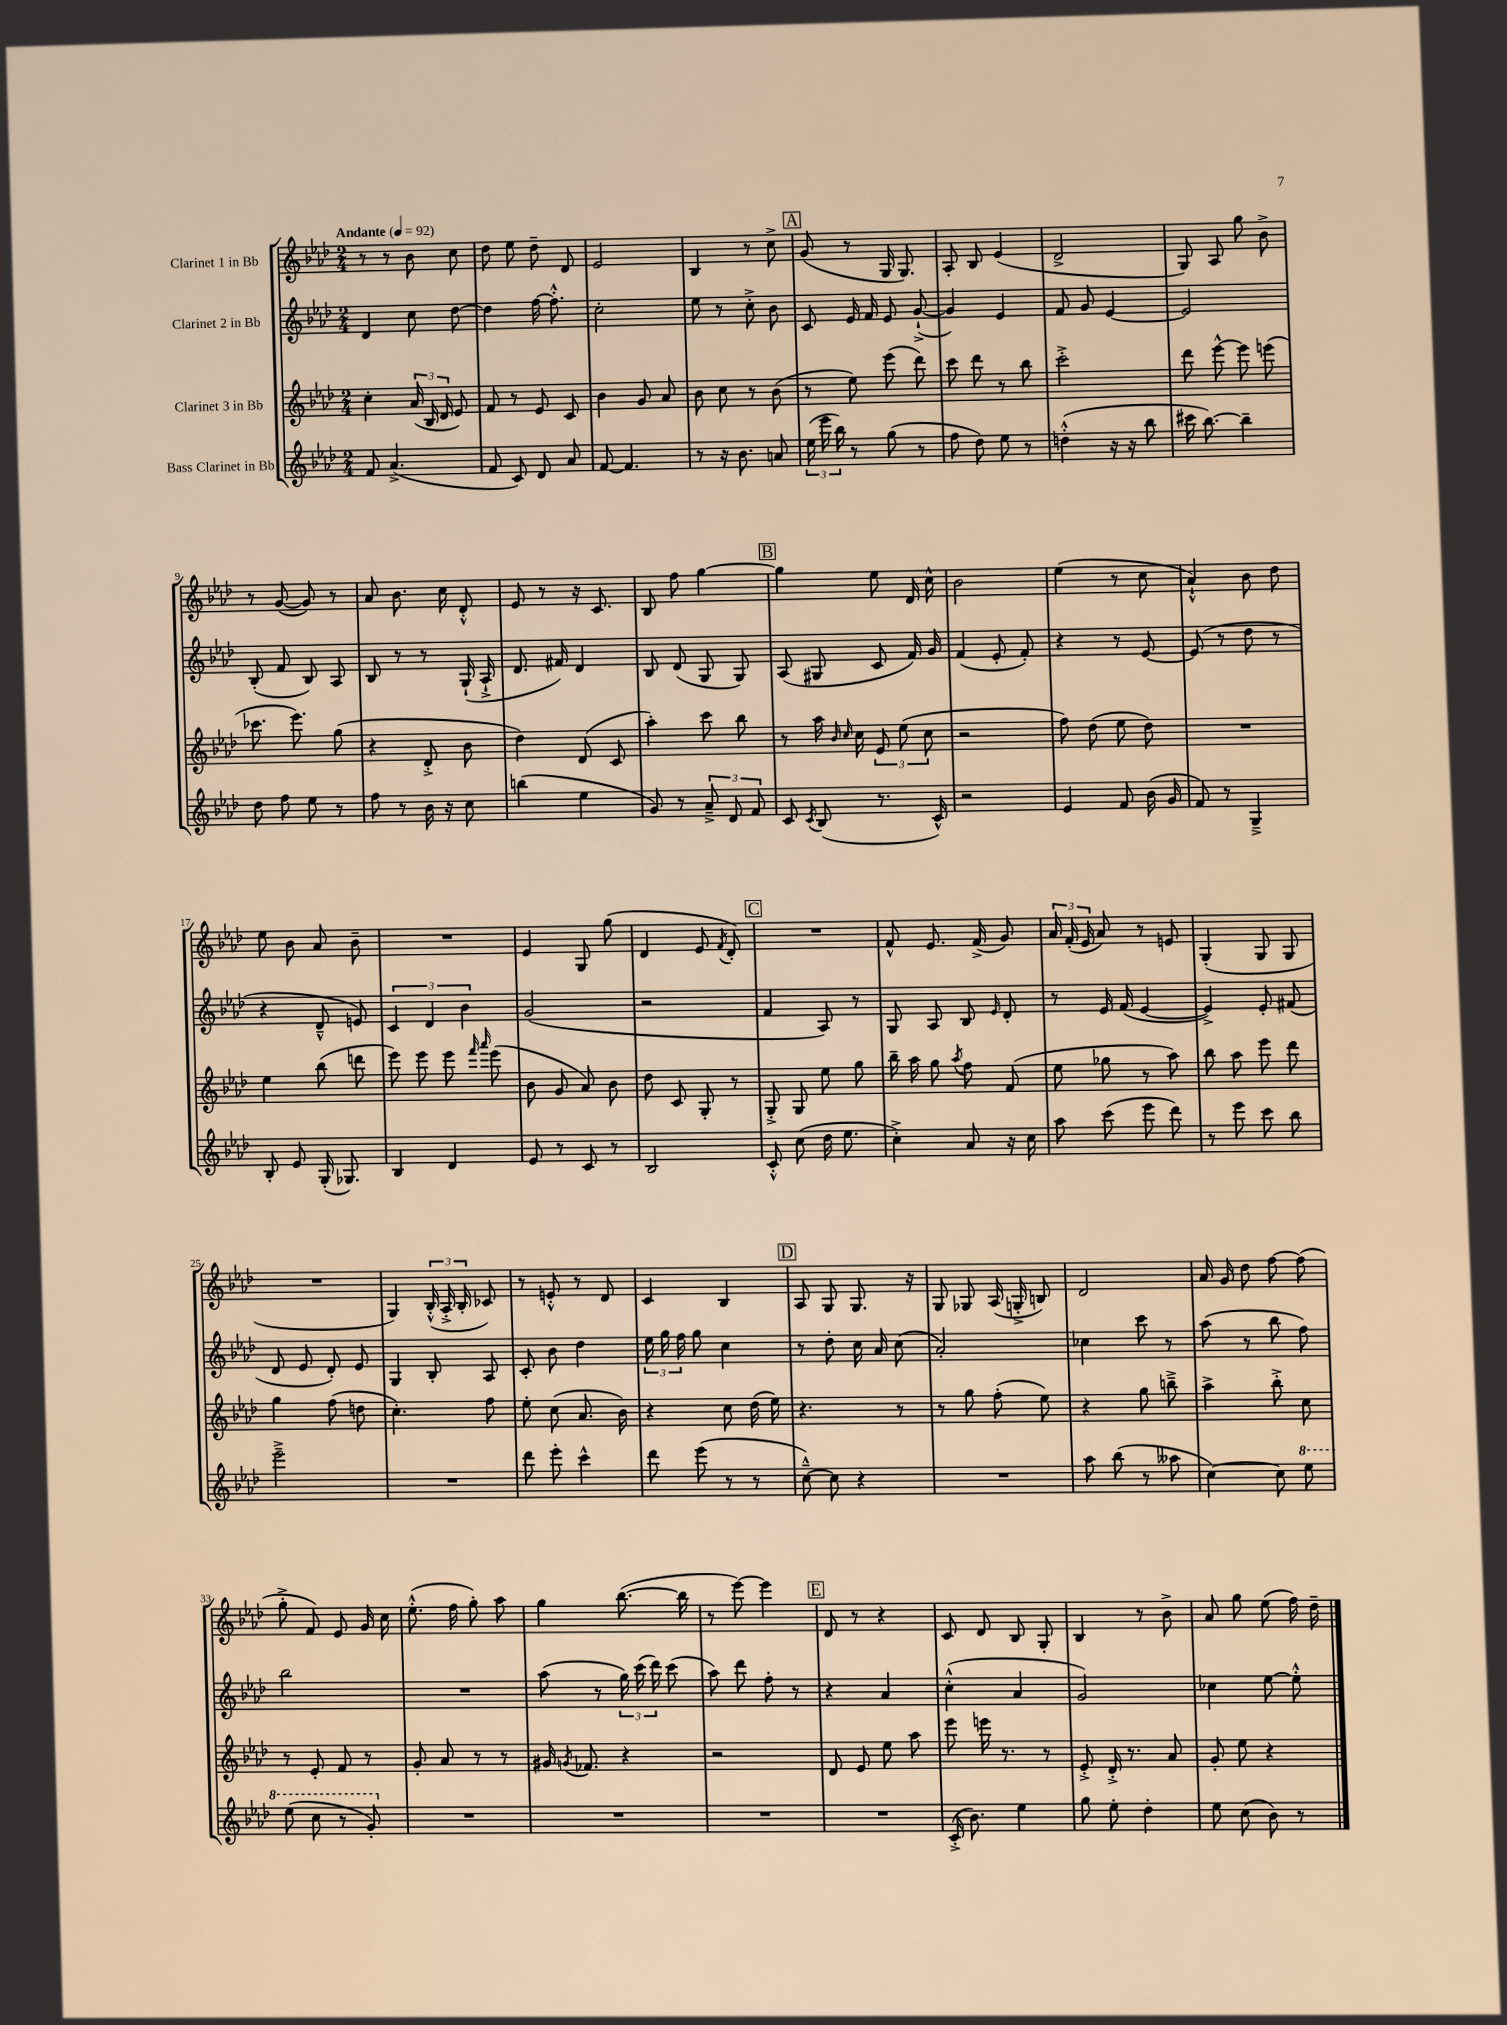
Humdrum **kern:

**kern	**kern	**kern	**kern
*part4	*part3	*part2	*part1
*staff4	*staff3	*staff2	*staff1
*I"Bass Clarinet in Bb	*I"Clarinet 3 in Bb	*I"Clarinet 2 in Bb	*I"Clarinet 1 in Bb
*clefG2	*clefG2	*clefG2	*clefG2
*k[b-e-a-d-]	*k[b-e-a-d-]	*k[b-e-a-d-]	*k[b-e-a-d-]
*M2/4	*M2/4	*M2/4	*M2/4
*MM92	*MM92	*MM92	*MM92
=1	=1	=1	=1
!	!	!	!LO:TX:a:B:t=Andante
8f/	4cc'\	4d-/	8r
(4.a-^/	.	.	8r
.	(24a-/	8cc\	8b-\
.	24B-/	.	.
.	24d-/	.	.
.	8e-/)	[8dd-\	8cc\
=2	=2	=2	=2
8f/	8f/	4dd-\]	8dd-\
8c/)	8r	.	8ee-\
8d-/	8e-/	[16ff\	8dd-~\
.	.	8.ff'^^\]	.
8a-/	8c/	.	8d-/
=3	=3	=3	=3
[8f/	4b-\	2cc'\	2e-/
4.f/]	.	.	.
.	8g/	.	.
.	8a-/	.	.
=4	=4	=4	=4
8r	8b-\	8ee-\	4B-/
16r	8cc\	8r	.
8.b-\	.	.	.
.	8r	8cc'^\	8r
8an/	(8b-\	8b-\	8cc^\
!!LO:REH:place=s1:t=A
=5	=5	=5	=5
(24ee-\	8r	8c/	(8g/
24eee-\	.	.	.
24bb-\)	.	.	.
8r	8ee-\)	16e-/	8r
.	.	16f/	.
(8gg\	(8eee-\	8e-/	16G/
.	.	.	8.G/)
8r	8ddd-\)	([8g`^/	.
=6	=6	=6	=6
8ff\	8ccc\	4g/])	8A-'/
8dd-\)	8ddd-\	.	8B-/
8ee-\	8r	4e-/	(4e-/
8r	8bb-\	.	.
=7	=7	=7	=7
(4ddn'^^\	2ccc'^\	8f/	2d-^/
.	.	8g/	.
16r	.	[4e-/	.
16r	.	.	.
8bb-\	.	.	.
=8	=8	=8	=8
16ccc#X\	8ddd-\	2e-/]	8G/)
[8.bb-\)	.	.	.
.	[8eee-^^\	.	8A-/
4bb-~\]	8eee-\]	.	8gg\
.	(8eeen\	.	8b-^\
!!LO:LB:g=z
=9	=9	=9	=9
8dd-\	8.ccc-X\	(8B-'/	8r
8ff\	.	8f/	([8g/
.	8.eee-\)	.	.
8ee-\	.	8B-/)	8g/])
8r	(8gg\	8A-/	8r
=10	=10	=10	=10
8ff\	4r	8B-/	8a-/
8r	.	8r	8.b-\
16b-\	8d-'^/	8r	.
16r	.	.	16cc\
8cc\	8b-\	(16G`/	8d-'^^/
.	.	16A-`^/	.
=11	=11	=11	=11
(4bbn\	4dd-\)	8.d-/	8e-/
.	.	.	8r
.	.	16f#X/)	.
4ee-\	(8d-/	4d-/	16r
.	.	.	8.c/
.	8c/	.	.
=12	=12	=12	=12
8g/)	4aa-'\)	8B-/	8B-/
8r	.	(8d-/	8ff\
12a-~^/	8ccc\	8G/	[4gg\
12d-/	.	.	.
.	8bb-\	8G/)	.
12f/	.	.	.
!!LO:REH:place=s1:t=B
=13	=13	=13	=13
8c/	8r	(8A-/	4gg\]
8qc/	.	.	.
(8B-/	16aa-\	8G#X/	.
.	16qqb-/	.	.
.	16qqcc/	.	.
.	16cc\	.	.
8.r	12e-/	8c/	8ee-\
.	(12ee-\	.	.
.	.	16f/)	16d-/
.	12cc\	.	.
16c^^/)	.	16g/	16cc^^\
=14	=14	=14	=14
2r	2r	(4f/	2b-\
.	.	8e-'/	.
.	.	8f'/)	.
=15	=15	=15	=15
4e-/	8ff\)	4r	(4ee-\
.	(8dd-\	.	.
8f/	8ee-\	8r	8r
(16b-\	8dd-\)	[8e-/	8cc\
16g/	.	.	.
=16	=16	=16	=16
8f/)	2r	(8e-/]	4a-`^^/)
8r	.	8r	.
4G~^/	.	8dd-\	8b-\
.	.	8r	8dd-\
!!LO:LB:g=z
=17	=17	=17	=17
8B-'/	4ee-\	4r	8ee-\
8e-/	.	.	8b-\
(16G'/	(8bb-\	8d-~^^/	8a-/
8.G-X/)	.	.	.
.	8dddn\	8en/)	8b-~\
=18	=18	=18	=18
4B-/	8eee-\)	6c/	2r
.	8eee-\	.	.
.	.	6d-/	.
4d-/	8eee-\	.	.
.	.	6b-\	.
.	16qqfff/	.	.
.	16qqaaa-/	.	.
.	(8eee-\	.	.
=19	=19	=19	=19
8e-/	8b-\	(2g/	4e-/
8r	8g/	.	.
8c/	8a-/)	.	8G/
8r	8b-\	.	(8gg\
=20	=20	=20	=20
2B-/	8dd-\	2r	4d-/
.	8c/	.	.
.	8G'/	.	8e-/
.	.	.	8qf/
.	8r	.	8d-'/)
!!LO:REH:place=s1:t=C
=21	=21	=21	=21
8c'^^/	8G'^/	4f/	2r
(8cc\	8G/	.	.
16dd-\	8ee-\	8A-/)	.
8.ee-\	.	.	.
.	8gg\	8r	.
=22	=22	=22	=22
4cc'^\)	16bb-~\	8G/	8f^^/
.	16aa-\	.	.
.	8gg\	8A-/	8.e-/
.	8qaa-/	.	.
8a-/	8ff\	8B-/	.
.	.	.	(16f^/
.	.	16qqe-/	.
16r	(8f/	8d-'/	8g/)
16cc\	.	.	.
=23	=23	=23	=23
8aa-\	8ee-\	8r	24a-/
.	.	.	(24f'/
.	.	.	24e-/
(8ccc\	8gg-X\	16e-/	8a-/)
.	.	(16f/	.
8eee-\	8r	[4e-/	8r
8ddd-\)	8aa-\)	.	8en/
=24	=24	=24	=24
8r	8bb-\	4e-^/])	(4G'/
8eee-\	8aa-\	.	.
8ccc\	8eee-\	8e-'/	8G/
8bb-\	8ddd-\	(8f#X/	8G/
!!LO:LB:g=z
=25	=25	=25	=25
2eee-~^\	4gg\	8d-/	2r
.	.	8e-/	.
.	(8ff\	8d-'/)	.
.	8ddn\	8e-/	.
=26	=26	=26	=26
2r	4.cc'\)	4G/	4G/)
.	.	8B-'/	(24B-'^^/
.	.	.	24A-'^/
.	.	.	24B-'/
.	8ff\	8A-/	8c-X/)
=27	=27	=27	=27
8ddd-\	8ee-'\	8c'/	8r
8eee-'\	(8cc\	8b-\	8en'^^/
4ccc^^\	8.a-/	4dd-\	8r
.	.	.	8d-/
.	16b-\)	.	.
=28	=28	=28	=28
8ddd-\	4r	24ee-\	4c/
.	.	24gg\	.
.	.	24ff\	.
(8eee-\	.	8gg\	.
8r	8cc\	4cc\	4B-/
8r	(16dd-\	.	.
.	16ee-\)	.	.
!!LO:REH:place=s1:t=D
=29	=29	=29	=29
[8cc~^^\)	4.r	8r	8A-/
8cc\]	.	8dd-'\	8G/
4r	.	16cc\	8.G/
.	.	16a-/	.
.	8r	(8cc\	.
.	.	.	16r
=30	=30	=30	=30
2r	8r	2a-'/)	8G/
.	8gg\	.	8G-X/
.	(8ff'\	.	(16A-/
.	.	.	16Gn'^/
.	8ee-\)	.	8Bn/)
=31	=31	=31	=31
8aa-\	4r	4cc-X\	2d-/
(8bb-\	.	.	.
8r	8gg\	8ccc\	.
8aa--X\	8bbn~^\	8r	.
=32	=32	=32	=32
[4cc\)	4aa-^\	(8aa-\	16a-/
.	.	.	16g/
.	.	8r	8dd-\
8cc\]	8bb-'^\	8bb-\	[8ff\
*8va	*	*	*
8eee-\	8cc\	8ff\)	(8ff\]
!!LO:LB:g=z
=33	=33	=33	=33
(8eee-\	8r	2bb-\	8gg'^\
8ccc\	8e-'/	.	8f/)
8r	8f/	.	8e-/
8gg'/)	8r	.	16g/
.	.	.	16cc\
=34	=34	=34	=34
*X8va	*	*	*
2r	8g'/	2r	(8.ee-'^^\
.	8a-/	.	.
.	.	.	16ff\
.	8r	.	8gg'\)
.	8r	.	8aa-\
=35	=35	=35	=35
2r	16g#X/	(8aa-\	4gg\
.	8qgn/	.	.
.	8.f-X/	.	.
.	.	8r	.
.	4r	24gg\)	([8.bb-\
.	.	(24ccc\	.
.	.	24ddd-\)	.
.	.	(8ccc\	.
.	.	.	16bb-\]
=36	=36	=36	=36
2r	2r	8aa-\)	8r
.	.	8ddd-\	[8eee-\)
.	.	8ff'\	4eee-\]
.	.	8r	.
!!LO:REH:place=s1:t=E
=37	=37	=37	=37
2r	8d-/	4r	8d-/
.	8e-/	.	8r
.	8ee-\	4a-/	4r
.	8aa-\	.	.
=38	=38	=38	=38
(16c'^/	8eee-\	(4cc'^^\	8c/
8.b-\)	.	.	.
.	16eeen\	.	8d-/
.	8.r	.	.
4ee-\	.	4a-/	8B-/
.	8r	.	8G'/
=39	=39	=39	=39
8gg\	8e-'^/	2g/)	4B-/
8ee-'\	16d-'^/	.	.
.	8.r	.	.
4dd-'\	.	.	8r
.	8a-/	.	8b-^\
=40	=40	=40	=40
8ee-\	8g'/	4cc-X\	8a-/
(8cc\	8ee-\	.	8gg\
8b-\)	4r	[8ee-\	(8ee-\
8r	.	8ee-'^^\]	16ff\)
.	.	.	16dd-~\
==	==	==	==
*-	*-	*-	*-
